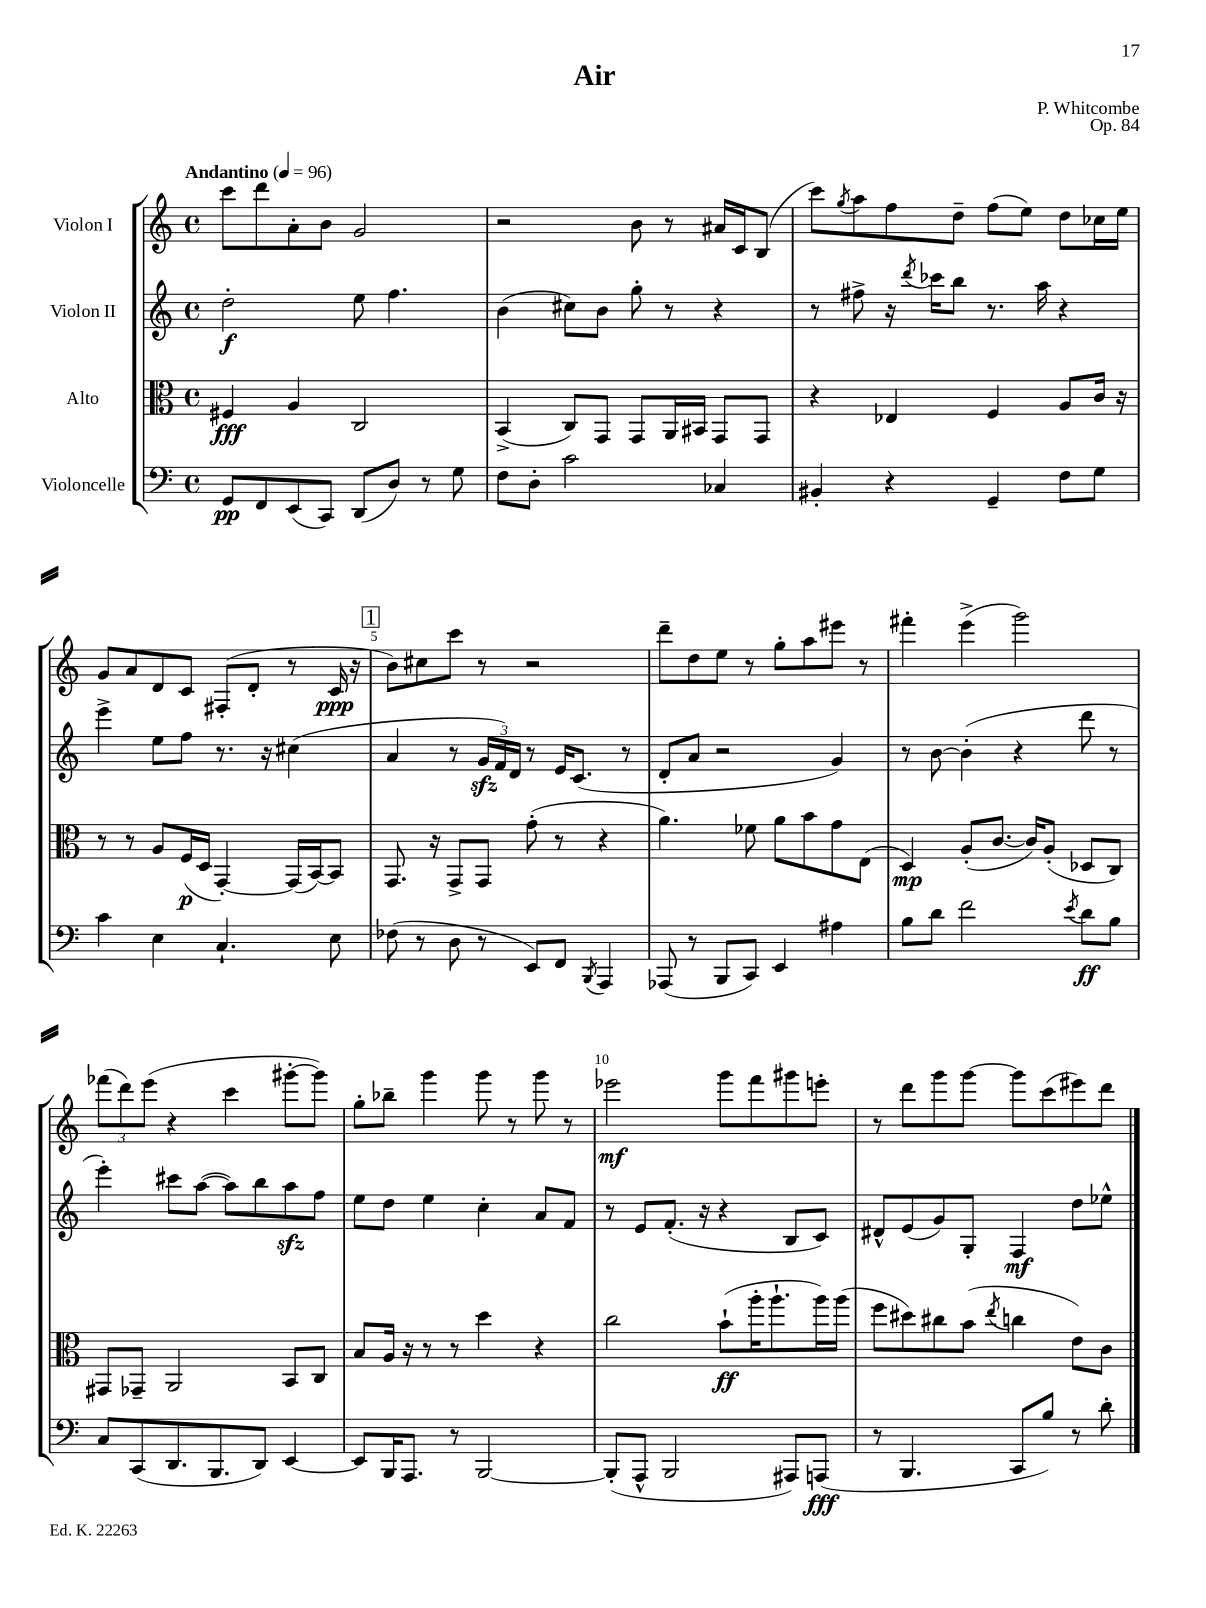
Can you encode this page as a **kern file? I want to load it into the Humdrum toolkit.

**kern	**kern	**kern	**kern
*staff4	*staff3	*staff2	*staff1
*clefF4	*clefC3	*clefG2	*clefG2
*k[]	*k[]	*k[]	*k[]
*M4/4	*M4/4	*M4/4	*M4/4
*met(c)	*met(c)	*met(c)	*met(c)
*MM96	*MM96	*MM96	*MM96
8GG	4F#	2dd'	8ccc
8FF	.	.	8ddd
(8EE	4A	.	8a'
8CC)	.	.	8b
(8DD	2C	8ee	2g
8D)	.	4.ff	.
8r	.	.	.
8G	.	.	.
=	=	=	=
8F	(4BB^	(4b	2r
8D'	.	.	.
2c	8C)	8cc#)	.
.	8GG	8b	.
.	8GG	8gg'	8b
.	16AA	8r	8r
.	16BB#	.	.
4C-	8GG	4r	16a#
.	.	.	16c
.	8GG	.	(8B
=	=	=	=
4BB#'	4r	8r	8ccc)
.	.	.	8qgg
.	.	8ff#^	8aa
4r	4E-	16r	8ff
.	.	8qddd	.
.	.	16ccc-	.
.	.	8bb	8dd~
4GG~	4F	8.r	(8ff
.	.	.	8ee)
.	.	16aa	.
8F	8A	4r	8dd
8G	16c	.	16cc-
.	16r	.	16ee
=	=	=	=
4c	8r	4eee^	8g
.	8r	.	8a
4E	8A	8ee	8d
.	(16F	8ff	8c
.	16D	.	.
4.C`	[4GG')	8.r	(8F#'
.	.	.	8d'
.	.	16r	.
.	(16GG]	(4cc#	8r
.	[16BB)	.	.
8E	8BB]	.	16c
.	.	.	16r
=	=	=	=
(8F-	8.GG	4a	8b)
8r	.	.	8cc#
.	16r	.	.
8D	8GG^	8r	8ccc
8r	8GG	24g	8r
.	.	24f)	.
.	.	24d	.
8EE)	(8g'	8r	2r
8FF	8r	16e	.
.	.	(8.c	.
8qBBB	.	.	.
4AAA	4r	.	.
.	.	8r	.
=	=	=	=
(8AAA-	4.a)	8d'	8ddd~
8r	.	8a	8dd
8BBB	.	2r	8ee
8CC)	8f-	.	8r
4EE	8a	.	8gg'
.	8b	.	8aa
4A#	8g	4g)	8eee#
.	(8E	.	8r
=	=	=	=
8B	4D)	8r	4fff#'
8d	.	[8b	.
2f	(8A'	(4b']	(4eee^
.	[8.c	.	.
.	.	4r	2ggg)
.	16c])	.	.
.	(8A'	.	.
8qe	.	.	.
8d	8D-	8ddd	.
8B	8C)	8r	.
=	=	=	=
8C	8GG#	4eee')	(12fff-
.	.	.	12ddd)
(8CC	8GG-~	.	.
.	.	.	(12eee
8.DD	2AA	8ccc#	4r
.	.	([8aa	.
8.BBB	.	.	.
.	.	8aa])	4ccc
8DD)	.	8bb	.
[4EE	8BB	8aa	[8ggg#'
.	8C	8ff	8ggg#])
=	=	=	=
8EE]	8B	8ee	8gg'
16BBB	16A	8dd	8bb-~
8.AAA	16r	.	.
.	8r	4ee	4ggg
8r	8r	.	.
[2BBB	4dd	4cc'	8ggg
.	.	.	8r
.	4r	8a	8ggg
.	.	8f	8r
=	=	=	=
(8BBB']	2cc	8r	2eee-
8AAA^^	.	8e	.
2BBB	.	(8.f'	.
.	.	16r	.
.	(8b`	4r	8ggg
.	16aa'	.	8fff
.	8.aa`	.	.
8AAA#)	.	8B	8ggg#
(8AAA	16aa)	8c)	8eee'
.	(16aa	.	.
=	=	=	=
8r	8ff	8d#^^	8r
4.BBB	8dd#)	(8e	8ddd
.	8cc#	8g)	8ggg
.	(8b	8G'	[8ggg
.	8qee	.	.
8CC	4cc	4F	8ggg]
8B)	.	.	(8ccc
8r	8e)	8dd	8eee#)
8d'	8c	8ee-^^	8ddd
==	==	==	==
*-	*-	*-	*-
